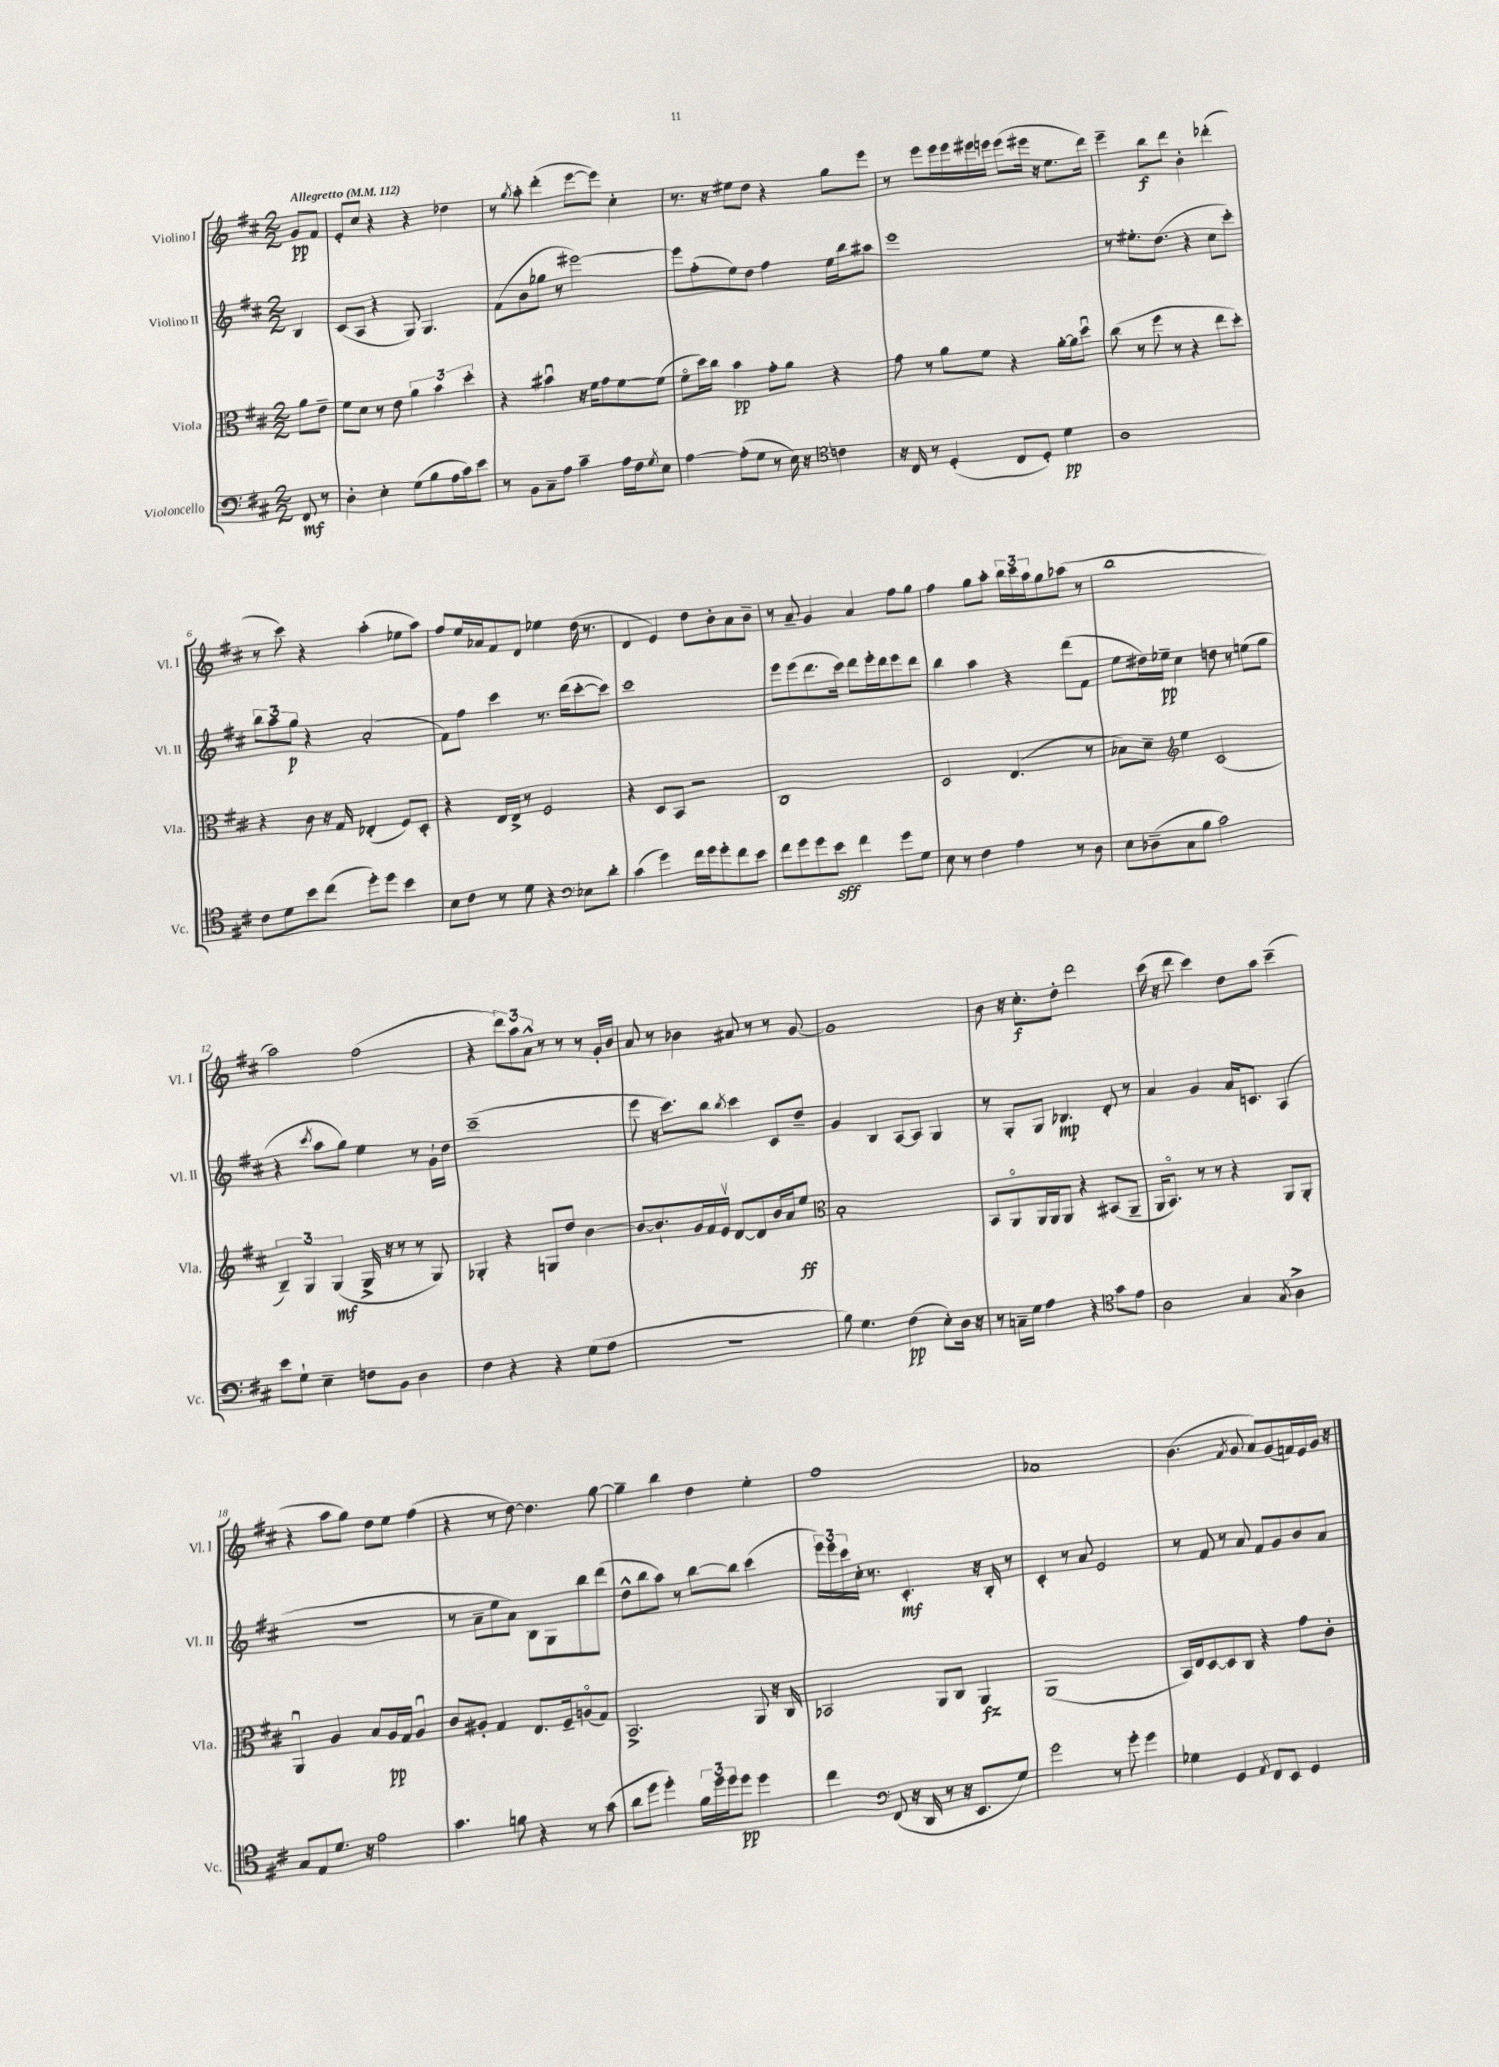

**kern	**kern	**kern	**kern
*staff4	*staff3	*staff2	*staff1
*clefF4	*clefC3	*clefG2	*clefG2
*k[f#c#]	*k[f#c#]	*k[f#c#]	*k[f#c#]
*M2/2	*M2/2	*M2/2	*M2/2
*MM112	*MM112	*MM112	*MM112
8FF#	8a	4B	8g
8r	8e~	.	8f#
=	=	=	=
4D'	8f#	(8c#	8e'
.	8d	8A	8cc#
4E'	8r	4r	4r
.	8e	.	.
(8G	6a	8G)	4r
8B	.	4.G	.
.	6b	.	.
16A	.	.	4dd-
16c#)	.	.	.
.	6dd'	.	.
8e	.	.	.
=	=	=	=
8r	4r	(8f#	8r
.	.	.	8qgg
8BB	.	8b	8aa'
8C#~	4b#u	8gg-	(4ddd'
8A	.	8r	.
4c#~	16r	[2eee#)	[8eee
.	16f#	.	.
.	8g	.	8eee])
16A	[8f#	.	4cc#'
16F#	.	.	.
8qG	.	.	.
8E	(8f#]	.	.
=	=	=	=
[4A	8f#o	8eee#]	8.r
.	16dd)	(8ff#'	.
.	16cc#	.	16r
(8A']	4b	8ee)	8ee#
8G	.	8dd	8dd
8r	8g'	4ff#	4r
16E)	8a	.	.
16r	.	.	.
*clefC4	*	*	*
4c	4r	16ee	8gg
.	.	16bb	.
.	.	8aa#	8eee
=	=	=	=
16r	8g	1eee	8r
16C#	.	.	.
8r	8r	.	8eee
(4D'	8a	.	16eee
.	.	.	16eee
.	8f#	.	16eee#
.	.	.	16eee
8C#	4r	.	(8eee
8D')	.	.	16eee#
.	.	.	16r
4d	[16a'	.	8.ee
.	16a]	.	.
.	8ddu	.	.
.	.	.	16ddd)
=	=	=	=
1A	(8cc#	8r	4eee~
.	8r	8.ee#'	.
.	8ff#	.	8bb
.	.	(8.dd	.
.	8r	.	8ddd
.	4r	4r	4b'
.	8ee	8cc#	(4ddd-'
.	8dd')	8ccc#')	.
=	=	=	=
8c#	4r	12bb	8r
.	.	12aa	.
8d	.	.	8ccc#)
.	.	12gg	.
8b	8c#	4r	4r
(8cc#	16r	.	.
.	16G	.	.
8dd')	(4E-'	(2a'	(4aa'
8dd	.	.	.
4b	8F#)	.	8ee-
.	8D'	.	8aa)
=	=	=	=
8B	4r	8f#)	8ff#
8c#	.	8ff#	16ee
.	.	.	16a-
8r	16E	4ccc#	8f#
.	16E^	.	.
8d	8r	.	8d
4r	2F#	8.r	4ee-
.	.	(16ddd	.
*clefF4	*	*	*
8E-	.	[8ccc#'	(16dd
.	.	.	8.r
8d'	.	8ccc#])	.
=	=	=	=
(4c#	4r	1ccc#	4d
4g)	8D	.	4e)
.	8BB	.	.
16f#	2r	.	8dd
16g	.	.	.
8g'	.	.	8b'
8f#	.	.	8a
8e	.	.	8b~
=	=	=	=
8f#	1C#	8eee	8r
8g	.	(8eee	8a~
8g	.	8.ddd	4g
8e	.	.	.
.	.	16ccc#)	.
4f#	.	8ddd	4a
.	.	16eee'	.
.	.	16ddd	.
8g	.	8eee	8ff#
8G	.	8ddd	8gg
=	=	=	=
8E	2D	4bb	4ff#
8r	.	.	.
4F#	.	4aa	8gg
.	.	.	8aa'
4A	(4.E	4r	24bb
.	.	.	24ccc#
.	.	.	24aa
.	.	.	8gg
8r	.	(8ddd	(8aa-
8D	8r	8f#	8r
=	=	=	=
8E	8B-)	8ee	1bb
(8D-~	8d~	16dd#)	.
.	.	16ee-~	.
*	*clefG2	*	*
8C#	4ee	4cc#	.
8B	.	.	.
2c#)	(2c#	8dd	.
.	.	8r	.
.	.	(8ee	.
.	.	8gg	.
=	=	=	=
8e	6B~)	4r	2aa)
8G`	.	.	.
.	6G	.	.
.	.	8qccc#	.
4E~	.	8aa	.
.	(6G	.	.
.	.	8gg)	.
8F	16G^	4ee	(2ff#
.	16r	.	.
8BB	8r	.	.
4D	8r	8r	.
.	8G)	16g`	.
.	.	16dd	.
=	=	=	=
4F#	4G-'	(1ccc#~	4r
4r	4r	.	12ddd)
.	.	.	12aa
.	.	.	12a^^
4r	8G	.	8r
.	8dd	.	8r
(8G	[4b	.	8r
8A	.	.	16g'
.	.	.	16b
=	=	=	=
1r	8b_	8eee	8a
.	8.b`]	16r	8r
.	.	8.ccc#)	.
.	.	.	4b-
.	16g	.	.
.	16f#	8bb	.
.	16ev	.	.
.	.	8qbb	.
.	[8d	4ccc#	8a#
.	8d]	.	8r
.	16b	8c#	8r
.	16a	.	.
.	8ee	8dd~	[8g
=	=	=	=
*	*clefC3	*	*
8B)	1B'	4g	1g]
4.G	.	.	.
.	.	4B	.
(4F#	.	[8A	.
.	.	8A]	.
8E')	.	4G	.
16D	.	.	.
16r	.	.	.
=	=	=	=
8r	8BB	8r	8b
16C~	8AAo	8G'	16r
16G	.	.	8.cc#'
4A	16AA	8G	.
.	16AA	.	.
.	8AA	4.B-	8dd'
4r	4r	.	2ddd
*clefC4	*	*	*
8g	(8BB#	8d'	.
8e	8AA~	8r	.
=	=	=	=
2A	16AA	4a	(16ccc#
.	8.BBo)	.	16r
.	.	.	8ddd
.	8r	4g	4ccc#)
.	8r	.	.
4G	4r	16a	8dd
.	.	8.c	.
.	.	.	8aa
8qG	.	.	.
4A^	8AA	(4A	(4ccc#~
.	8AA'	.	.
=	=	=	=
8G	4AAu	1r	4r
8E	.	.	.
8.d	4A	.	8aa
.	.	.	8gg)
16r	.	.	.
2e	8B	.	8dd
.	16A	.	8ee
.	16G	.	.
.	4Au	.	(4ff#
=	=	=	=
4.g	8c#	8r	4r
.	8A#'	8a~	.
.	4G	8ee	8r
8f	.	8a)	[8dd)
4r	8.E	8B	4.dd]
.	.	8G	.
.	16F#~	.	.
8r	(8Ao	8bb	.
(8g	8G)	(8ddd	[8gg
=	=	=	=
8a	2.BB^	8dd^^	4gg~]
8dd	.	8bb	.
4dd')	.	8aa)	4bb
.	.	8r	.
24f#	.	[8bb	4dd
24dd	.	.	.
24dd	.	.	.
8dd	.	8bb]	.
4dd	8AA	(4ccc#	4ee'
.	16r	.	.
.	16C#	.	.
=	=	=	=
4cc#	2BB-	24eee)	1ff#
.	.	24eee	.
.	.	24ccc#	.
.	.	16cc#'	.
.	.	8.r	.
*clefF4	*	*	*
(8FF#	.	.	.
16r	.	4.c#'	.
16DD	.	.	.
8r	8AA	.	.
16r	8C#	.	.
8.EE	.	.	.
.	4AA	16r	.
.	.	16B'	.
8G)	.	8r	.
=	=	=	=
2g	(1AA	4c#'	1a-
.	.	8r	.
.	.	8a	.
8r	.	2e	.
8g'	.	.	.
4g	.	.	.
=	=	=	=
4G-	16BB)	8r	(4.b
.	16E	.	.
.	[8D	8f#	.
4GG	8D]	8r	.
.	.	.	8qf#
.	8C#	8a	8g
8qAA	.	.	.
8FF#	4r	8f#	8a)
8EE	.	8g	(8g
4GG	8g	8b	16f)
.	.	.	16e
.	8c#'	8a	16g
.	.	.	16r
==	==	==	==
*-	*-	*-	*-
